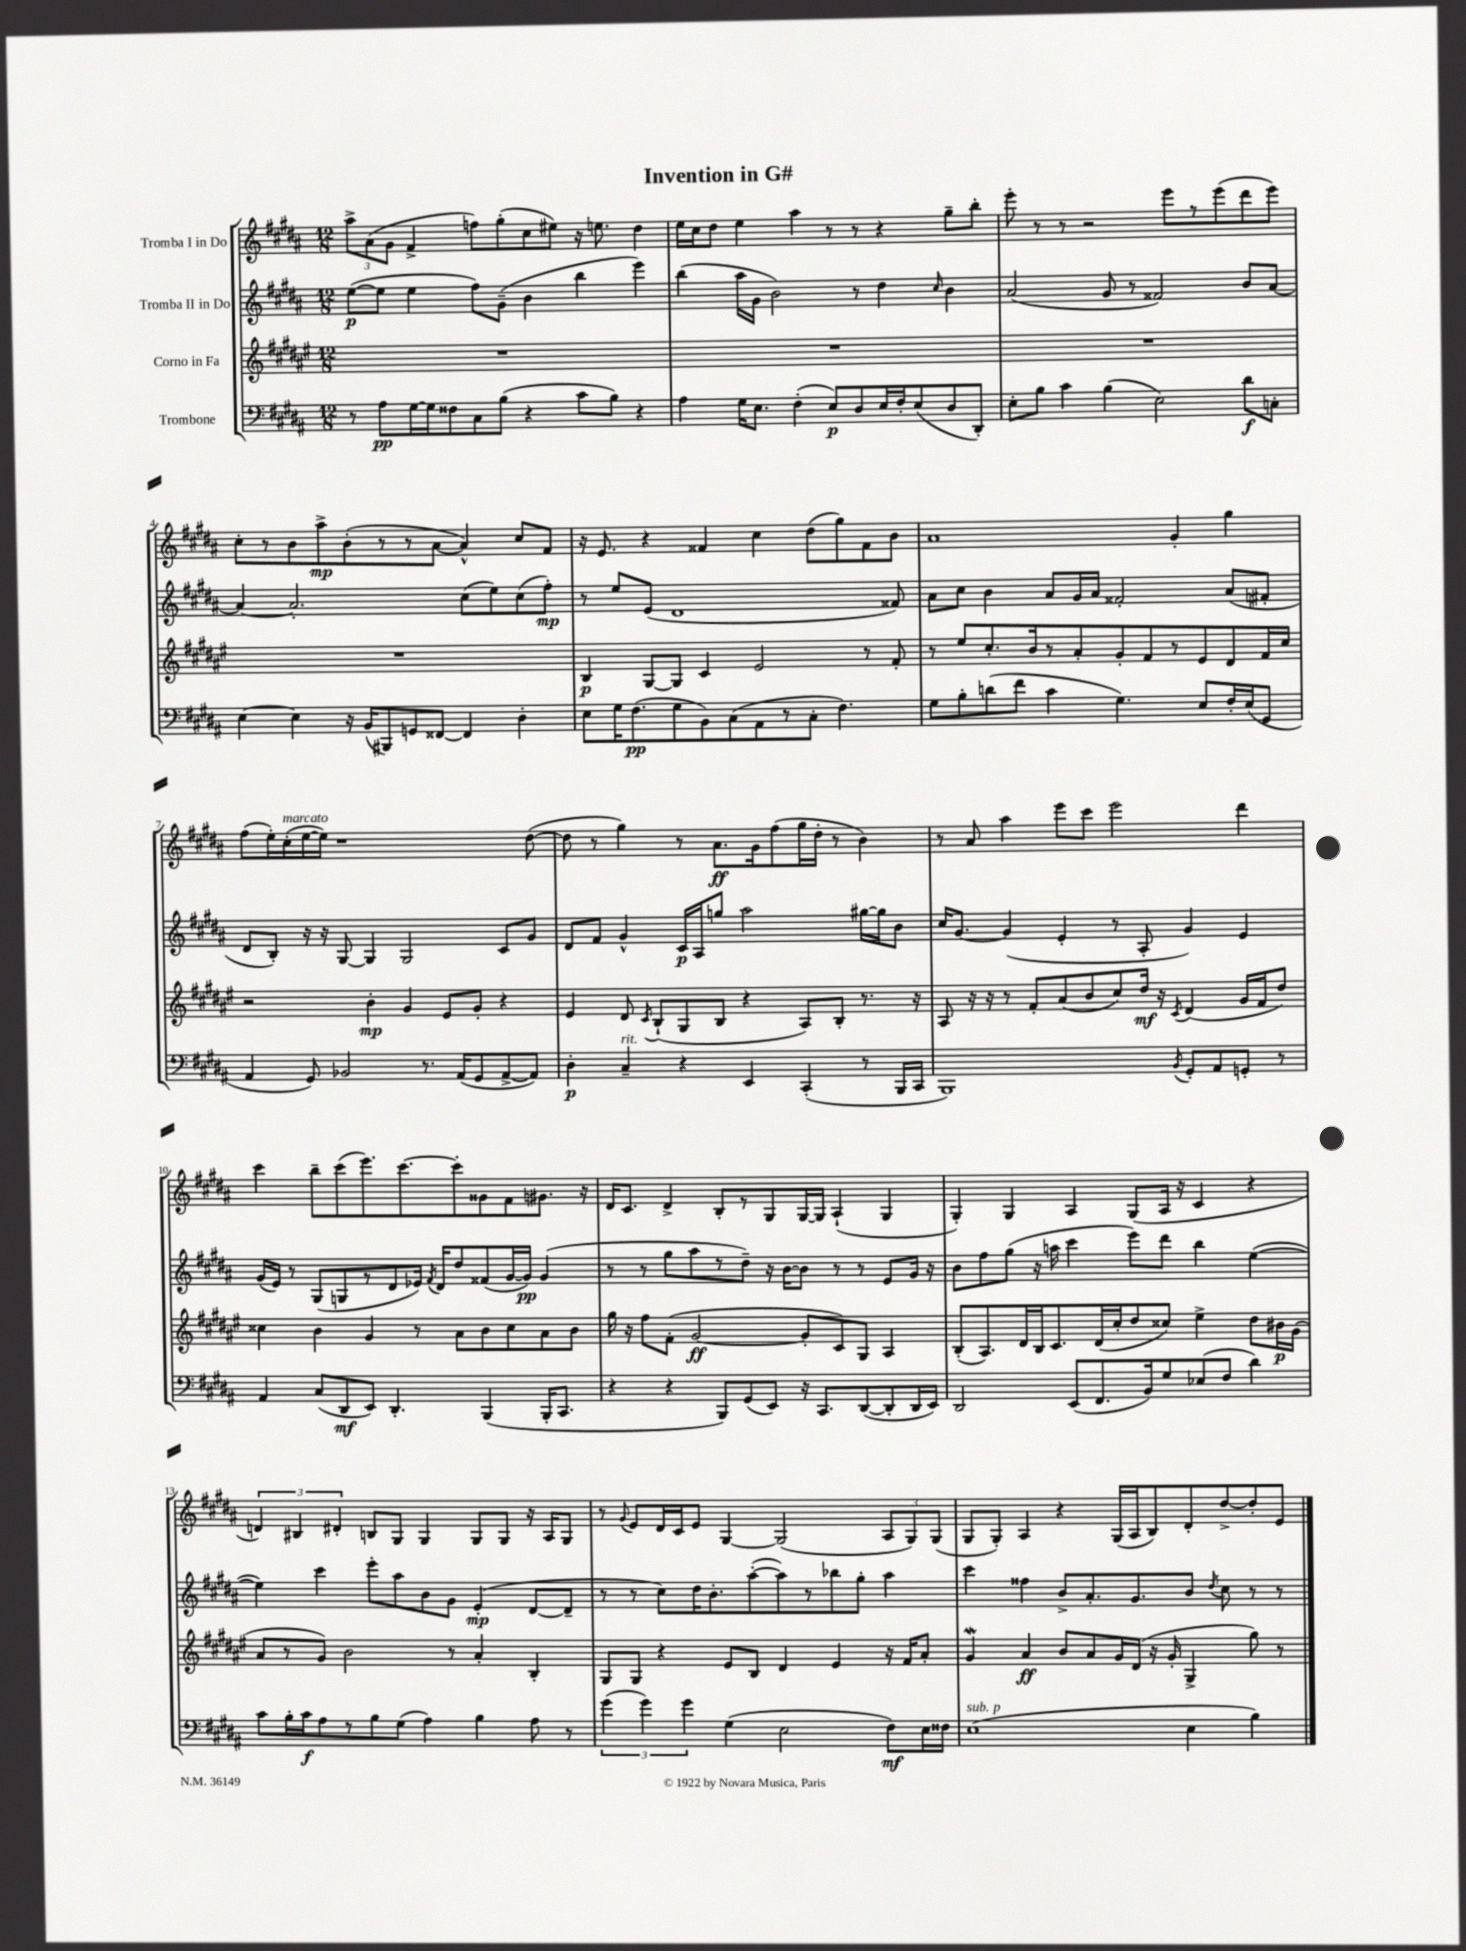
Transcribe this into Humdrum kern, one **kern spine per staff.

**kern	**kern	**kern	**kern
*staff4	*staff3	*staff2	*staff1
*clefF4	*clefG2	*clefG2	*clefG2
*k[f#c#g#d#a#]	*k[f#c#g#d#a#e#]	*k[f#c#g#d#a#]	*k[f#c#g#d#a#]
*M12/8	*M12/8	*M12/8	*M12/8
8r	1.r	([8ee\L	12aa#^\L
.	.	.	(12a#\
8A#\L	.	8ee\]J	.
.	.	.	12g#\J
[16G#\L	.	4ee\	4f#^/
16G#\]J	.	.	.
8F##\	.	.	.
8C#\	.	8ff#\L)	8ff\L)
(8B\J	.	(8g#~\J	(8gg#'\
4r	.	4b\	8cc#\
.	.	.	8ee#\J)
8c#\L	.	4bb\	16r
.	.	.	8.ee\
8B\J)	.	.	.
4r	.	4eee\)	4dd#\
=	=	=	=
4A#\	1.r	(4bb\	16ee\LL
.	.	.	16cc#\J
.	.	.	8dd#\J
16G#\LK	.	16aa#\LL	4ee\
8.E\J	.	16g#\JJ	.
.	.	2b\)	.
(4F#'\	.	.	4aa#\
8E/L)	.	.	8r
8D#/	.	8r	8r
16E/L	.	4dd#\	4r
16F#'/J	.	.	.
(8E/	.	.	.
.	.	16qqcc#/	.
8D#/	.	4b\	8gg#~\L
8DD#'/J)	.	.	8bb'\J
=	=	=	=
8E'\L	1.r	(2a#/	8eee'\
8B\J	.	.	8r
4c#\	.	.	8r
.	.	.	2r
(4B\	.	8g#/	.
.	.	8r	.
2E\)	.	2f##/)	.
.	.	.	8eee\L
.	.	.	8r
.	.	.	(8eee\
8d#\L	.	8b/L	8ddd#\
8C'\J	.	[8a#/J	8eee\J)
=	=	=	=
[4E\	1.r	4a#/_	8cc#'\L
.	.	.	8r
4E\]	.	2.a#'/]	8b\
.	.	.	8aa#^\
16r	.	.	(8b'\
(16BB/LK	.	.	.
8BBB#/)	.	.	8r
8GG/	.	.	8r
[8FF##/J	.	.	[8a#\J
4FF##/]	.	(8cc#\L	4a#^^/])
.	.	8ee\)	.
4D#'\	.	(8cc#\	8cc#/L
.	.	8ff#'\J)	8f#/J
=	=	=	=
8E\L	4B/	8r	16r
.	.	.	8.e/
16G#\K	.	8ee/L	.
(8.F#\	.	.	.
.	[8G#/L	(8e/J	4r
8G#\	8G#/]J	1d#	.
8BB\)	4c#/	.	4f##/
(8C#\	.	.	.
8AA#\	2e#/	.	4cc#\
8r	.	.	.
8C#'\J	.	.	(8dd#\L
4.F#\)	.	.	8gg#\)
.	8r	.	8f##\
.	8f#'/	8f##/)	8b\J
=	=	=	=
8G#\L	8r	8a#\L	1a#
8B'\	8ee#/L	8cc#\J	.
(8d\	8.cc#'/	4b\	.
8f#\J	.	.	.
.	16b/k	.	.
4c#\	8r	8a#/L	.
.	8a#'/	16g#/L	.
.	.	16a#/JJ	.
4.G#\)	8g#'/	2f##'/	.
.	8f#/	.	.
.	8r	.	4g#'/
8E/L	8e#/	.	.
16F#'/L	8d#/	(8a#/L	4gg#\
(16E/J	.	.	.
8GG#/J	16f#/L	8f#'/J	.
.	16cc#/JJ	.	.
=	=	=	=
4AA#/	2r	8d#/L	(8ff#\L
.	.	8B'/J)	16ee'\L)
.	.	.	(16cc#'\
8GG#/)	.	16r	[16ee\
.	.	16r	16ee\]JJ)
2BB-/	.	[8G#/	1r
.	4b'\	4G#/]	.
.	4g#/	2G#/	.
8.r	.	.	.
.	8e#/L	.	.
(16AA#/LK	.	.	.
8GG#/	8g#'/J	.	.
[8AA#^/	4r	8c#/L	.
8AA#/]J)	.	8g#/J	([8dd#\
=	=	=	=
4D#'\	4e#/	8d#/L	8dd#\]
.	.	8f#/J	8r
4C#~/	8d#/	4g#^^/	4gg#\)
.	8qc#/	.	.
.	(8B`/L	.	.
4r	8G#/	16c#/LL	8r
.	.	16A#/J	.
.	8B/J	8gg/J	8.a#\L
4EE/	4r	2aa#\	.
.	.	.	16g#\k
.	.	.	(8ff#\
(4CC#'/	8A#/L)	.	16gg#\L
.	.	.	16dd#'\JJ
.	8B'/J	.	8r
8r	8.r	[16gg#\LL	4b\)
.	.	16gg#\]J	.
16BBB/LL	.	8b\J	.
16CC#/JJ	16r	.	.
=	=	=	=
1BBB)	8A#/	16cc#/LK	8r
.	.	[8.g#/J	.
.	16r	.	8a#/
.	16r	.	.
.	8r	(4g#/]	4aa#\
.	8f#'/L	.	.
.	(8a#/	4e'/	8eee\L
.	8b/	.	8ccc#\J
.	8cc#/)	8r	2eee\
.	16dd#/Jk	8A#'/	.
.	16r	.	.
8qBB/	8qc#/	.	.
8GG#'/L	(4d#/	4g#/)	.
8AA#/	.	.	.
8GG'/J	16g#/LL	4e/	4ddd#\
.	16f#/J	.	.
8r	8dd#/J)	.	.
=	=	=	=
4AA#/	4cc##\	(16g#/LL	4ccc#\
.	.	16e/JJ)	.
.	.	8r	.
(8C#/L	4b\	(8G#/L	8bb~\L
8DD#/	.	8G/	(8ccc#\
8EE/J)	4g#/	8r	8.eee\)
4.DD#'/	.	8d#/	.
.	.	.	[8.ccc#\
.	8r	16e-/Jk)	.
.	.	8qf#/	.
.	.	16d#/LK	.
.	8a#\L	8dd#/	8ccc#'\]
(4BBB/	8b\	(8f##/	8g##\
.	8cc##\	[16g#/L	8f#\
.	.	16g#/]JJ)	.
16BBB'/LK	8a#\	(4g#/	8.g#\J
8.CC#/J	.	.	.
.	8b\J	.	.
.	.	.	16r
=	=	=	=
4r	16gg#\	8r	16d#/LK
.	16r	.	8.c#/J
.	8ff#\L	8r	.
4r	(8f#'\J	8gg#\L	4d#^/
.	[2g#/	8aa#\	.
8BBB/L)	.	8r	8B'/L
(8GG#/	.	8dd#~\J)	8r
8EE/J)	.	16r	8G#/
.	.	[16b\LK	.
16r	8g#'/]L	8b\]J	[16G#/L
8.CC#/L	.	.	16G#/]JJ
.	8c#/)	8r	(4A#`/
([8DD#/	8G#/J	8r	.
8DD#'/]	4A#/	8e/L	4G#/
16DD#/L	.	16g#/Jk	.
16EE/JJ)	.	16r	.
=	=	=	=
2DD#/	(8B'/L	8b\L	4G#'/)
.	8.A#/)	8ff#\	.
.	.	(8gg#\J	4G#/
.	16d#/L	.	.
.	16B/J	16r	.
.	8.c#/	16aa\	.
(8EE/L	.	4ccc#\	4A#/
8.FF#/	(16d#/L	.	.
.	16cc#'/J	.	.
.	8dd#/	8eee\L)	(8G#/L
16BB/k)	.	.	.
8G#/	8cc##/J)	8ddd#\J	16A#/Jk
.	.	.	16r
(8E-/	4ee#^\	4bb\	4c#/
8F#/J	.	.	.
4d#\)	8dd#\L	([4ee\	4r
.	16b#\L	.	.
.	(16g#\JJ	.	.
=	=	=	=
8c#\L	8a#/L	4ee\])	6d/)
16B'\L	8r	.	.
.	.	.	6B#/
16c#\J	.	.	.
8A#\	8g#/J)	4ccc#\	.
.	.	.	6d#'/
8r	2b\	.	.
8B\	.	8eee'\L	8B/L
(8G#\J	.	8aa#\	8G#/J
4A#\)	.	8b\	4G#/
.	8r	8g#\J	.
4B\	4a#'/	(4e'/	8G#/L
.	.	.	8G#/J
8A#\	4B'/	[8d#/L	16r
.	.	.	16A#/LK
8r	.	8d#~/]J	8G#/J
=	=	=	=
(6g#\	8G#/L	8r	8r
.	.	.	8qqg#/
.	8G#/J	8r	8e/L
6g#\)	.	.	.
.	4r	8cc#\L)	16d#/L
.	.	.	16c#/J
6g#\	.	.	.
.	.	16dd#\K	8e/J
.	.	8.b'\	.
(4G#\	8e#/L	.	[4G#/
.	8B/J	([8aa#'\	.
2E\	4d#/	8aa#\])	(2G#/]
.	.	8r	.
.	4e#/	8bb-\	.
.	.	8gg#'\J	.
8F#\L)	16r	4aa#\	12A#/L
.	16f#/LK	.	.
.	.	.	12G#/)
16E\L	8a#'/J	.	.
.	.	.	(12G#/J
16F##\JJ	.	.	.
=	=	=	=
(1E	4g#/	4ccc#\	8G#/L
.	.	.	8G#'/J)
.	4a#/	4ff##\	4A#/
.	8b/L	8b^/L	4r
.	8a#/	8.a#'/	.
.	16g#/L	.	(16G#/LL
.	(16d#/JJ	8.g#/	16A#/J
.	16r	.	8B/)
.	16g#'/	.	.
4E\	4G#^/	8b/J	8d#'/
.	.	8qdd#/	.
.	.	8cc#\	[8dd#^/
4B\)	8gg#\)	8r	8dd#'/]
.	8r	8r	8e/J
==	==	==	==
*-	*-	*-	*-
